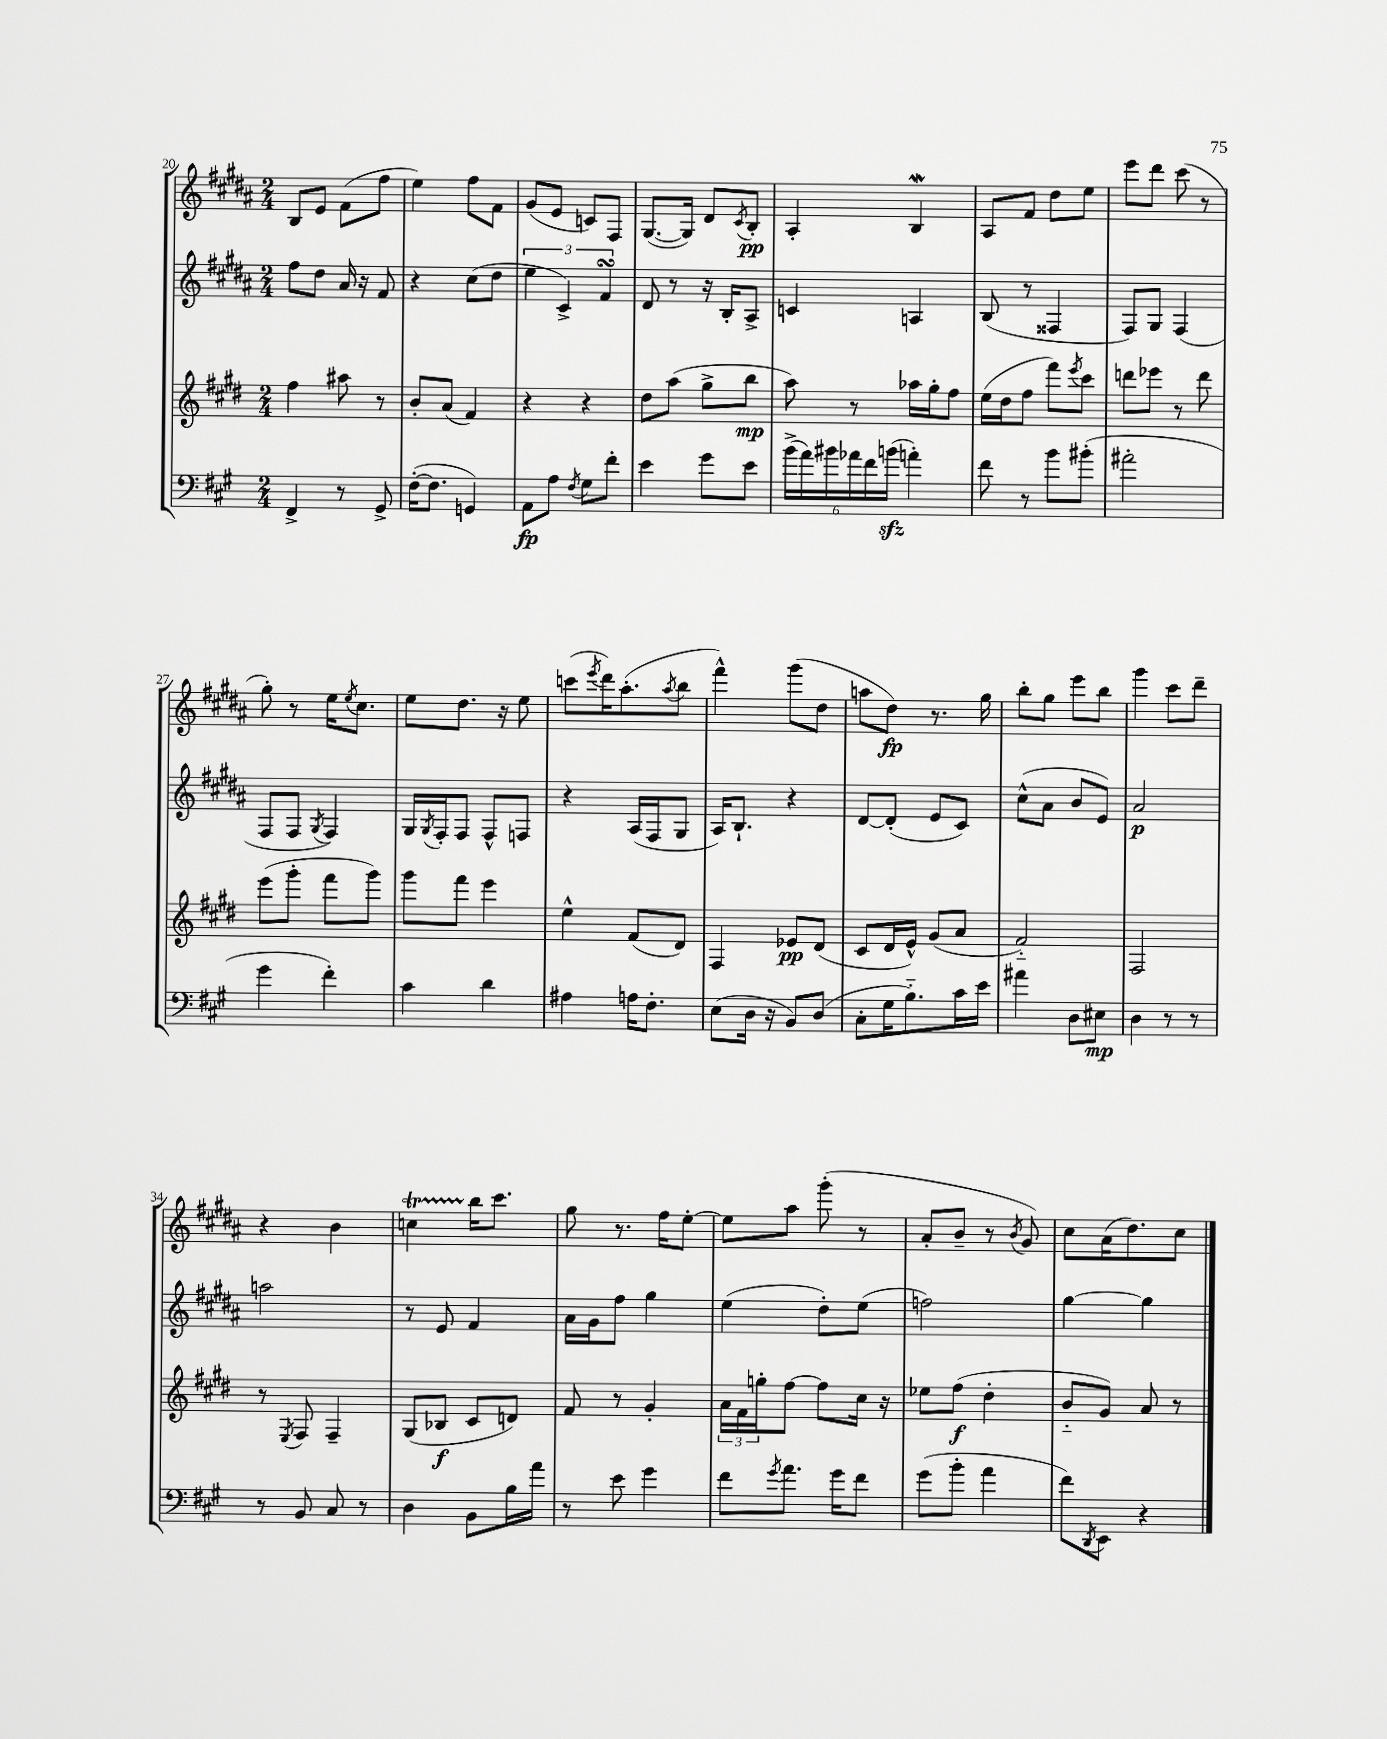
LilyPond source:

<<
\new StaffGroup <<
\new Staff = "s0" {
    \clef treble \key b \major \numericTimeSignature \time 2/4
    b8 e'8 fis'8( fis''8 |
    e''4) fis''8 fis'8 |
    gis'8( e'8 c'8) fis8 |
    gis8.~( gis16) dis'8 \acciaccatura { cis'8 } b8-.\pp |
    ais4-. b4\mordent |
    ais8 fis'8 dis''8 e''8 |
    e'''8 dis'''8 cis'''8( r8 |
    gis''8-.) r8 e''16 \acciaccatura { e''8 } cis''8. |
    e''8 dis''8. r16 e''8 |
    c'''8( \acciaccatura { e'''8 } dis'''16) ais''8.-.( \acciaccatura { ais''8 } b''8 |
    fis'''4-^) gis'''8( dis''8 |
    a''8 dis''8\fp) r8. gis''16 |
    b''8-. gis''8 e'''8 b''8 |
    gis'''4 cis'''8 dis'''8-- |
    r4 b'4 |
    c''4\startTrillSpan b''16\stopTrillSpan cis'''8. |
    gis''8 r8. fis''16 e''8~-. |
    e''8 ais''8 gis'''8-.( r8 |
    ais'8-. b'8-- r8 \acciaccatura { b'8 } gis'8) |
    cis''8 ais'16( dis''8.) cis''8 \bar "|." |
}
\new Staff = "s1" {
    \clef treble \key b \major \numericTimeSignature \time 2/4
    fis''8 dis''8 ais'16 r16 fis'8 |
    r4 cis''8( dis''8 |
    \tuplet 3/2 { e''4 cis'4->) fis'4\turn } |
    dis'8 r8 r16 b16-. ais8-> |
    c'4 a4 |
    b8( r8 fisis4 |
    fis8) gis8 fis4( |
    fis8 fis8 \acciaccatura { gis8 } fis4) |
    gis16 \acciaccatura { gis8 } fis16-. fis8 fis8-^ f8 |
    r4 ais16( fis16 gis8 |
    ais16) b8.-! r4 |
    dis'8~ dis'8-.( e'8 cis'8) |
    cis''8-^( ais'8 b'8 e'8) |
    ais'2\p |
    a''2 |
    r8 e'8 fis'4 |
    ais'16 gis'16 fis''8 gis''4 |
    e''4( dis''8-.) e''8( |
    f''2) |
    gis''4~ gis''4 \bar "|." |
}
\new Staff = "s2" {
    \clef treble \key e \major \numericTimeSignature \time 2/4
    fis''4 ais''8 r8 |
    b'8-. a'8( fis'4) |
    r4 r4 |
    dis''8 a''8( gis''8-> b''8\mp |
    a''8) r8 aes''16 gis''16-. fis''8 |
    e''16( dis''16 fis''8 fis'''8) \acciaccatura { e'''8 } cis'''8 |
    d'''8 ees'''8 r8 d'''8 |
    e'''8( gis'''8-. fis'''8 gis'''8) |
    gis'''8 fis'''8 e'''4 |
    e''4-^ fis'8( dis'8) |
    fis4 ees'8\pp dis'8( |
    cis'8 dis'16 e'16-^) gis'8( a'8 |
    fis'2-_) |
    fis2 |
    r8 \acciaccatura { e8 } fis8 fis4-- |
    gis8( bes8\f cis'8 d'8) |
    fis'8 r8 gis'4-. |
    \tuplet 3/2 { a'16 fis'16 g''16-. } fis''8~ fis''8 cis''16 r16 |
    ees''8 fis''8\f( dis''4-. |
    b'8-_ gis'8) a'8 r8 \bar "|." |
}
\new Staff = "s3" {
    \clef bass \key a \major \numericTimeSignature \time 2/4
    fis,4-> r8 gis,8-> |
    fis16~-.( fis8. g,4) |
    a,8\fp a8 \acciaccatura { fis8 } gis8 fis'8-. |
    e'4 gis'8 e'8 |
    \tuplet 6/4 { b'16->( a'16) bis'16 aes'16 fis'16 b'16\sfz( } a'4-.) |
    fis'8 r8 b'8 bis'8-.( |
    ais'2-. |
    gis'4 fis'4-.) |
    cis'4 d'4 |
    ais4 a16 fis8.-. |
    e8( d16 r16 b,8) d8( |
    cis8-. gis16 b8.-_) cis'16 e'16 |
    ais'4 d8 eis8\mp |
    d4 r8 r8 |
    r8 b,8 cis8 r8 |
    d4 b,8 b16 a'16 |
    r8 e'8 gis'4 |
    fis'8 \acciaccatura { gis'8 } a'8. gis'16 fis'8 |
    gis'8( b'8-. a'4 |
    fis'8) \acciaccatura { d,8 } e,8 r4 \bar "|." |
}
>>
>>
\layout { \context { \Score currentBarNumber = #20 } }
